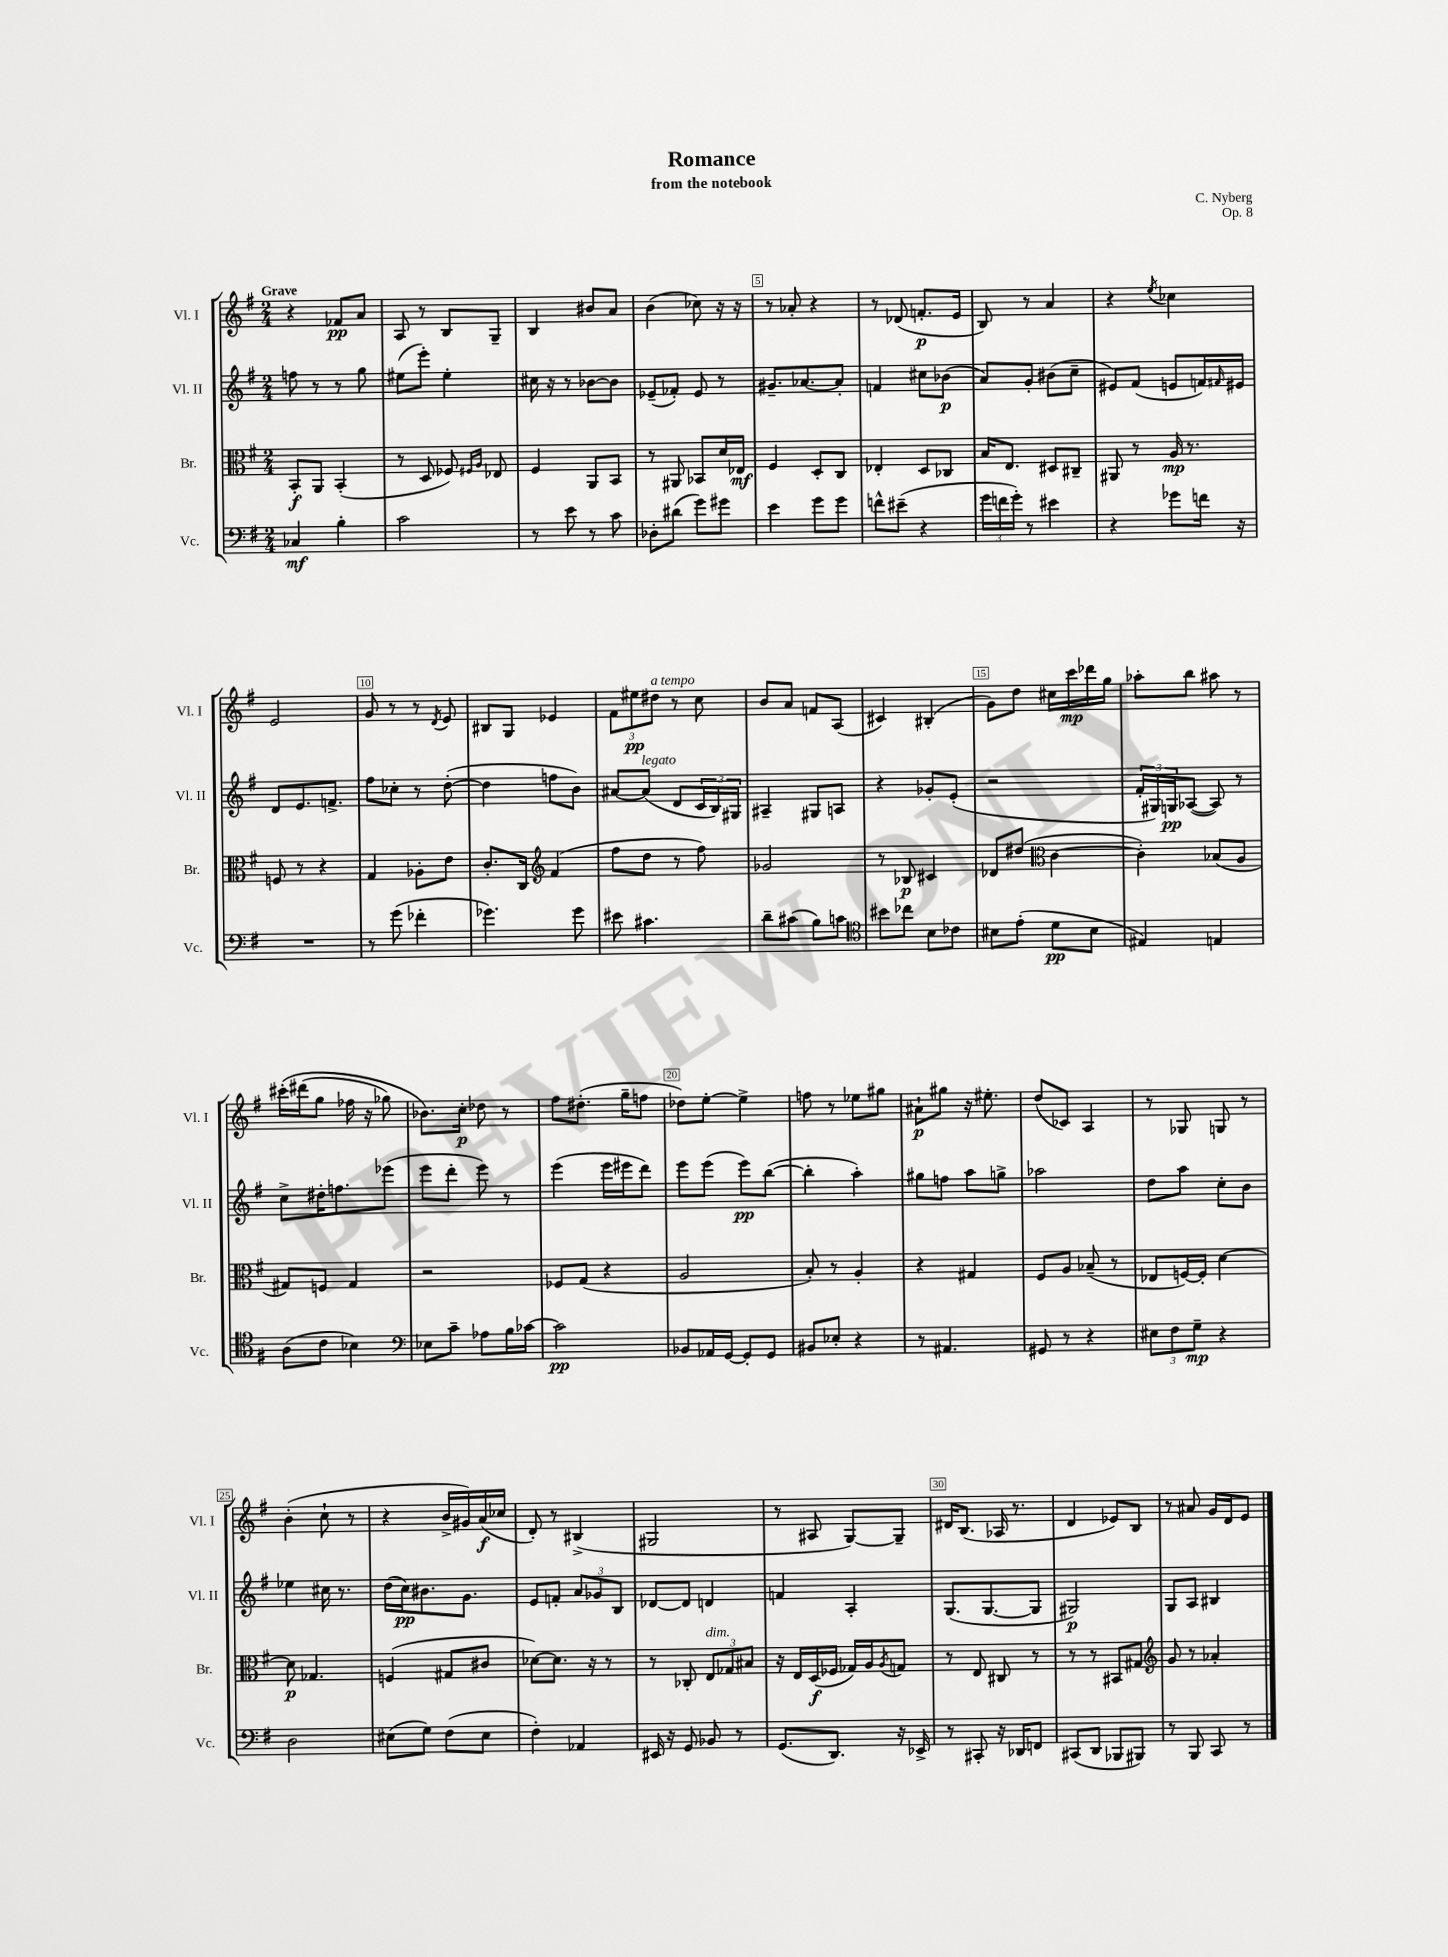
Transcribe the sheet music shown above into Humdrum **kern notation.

**kern	**kern	**kern	**kern
*staff4	*staff3	*staff2	*staff1
*clefF4	*clefC3	*clefG2	*clefG2
*k[f#]	*k[f#]	*k[f#]	*k[f#]
*M2/4	*M2/4	*M2/4	*M2/4
4C-	8BB'	8ff	4r
.	8AA	8r	.
4B'	(4BB'	8r	8f-
.	.	8gg	8a
=	=	=	=
2c	8r	(8ee#	8A
.	8D	8eee')	8r
.	8F-)	4ee#'	8B
.	16qqF#	.	.
.	16qqA	.	.
.	8E-	.	8G~
=	=	=	=
8r	4F#	16cc#	4B
.	.	16r	.
8e	.	8r	.
8r	8AA	[8b-	8b#
8c	8BB	8b-]	8a
=	=	=	=
8D-'	8r	(8e-~	(4b
(8d#	8AA#	8f-')	.
8g)	8BB-	8e-	8cc-)
8g#	16d	8r	16r
.	16E-	.	16r
=	=	=	=
4e	4F#	8.g#~	8r
.	.	.	8a-'
.	.	[8.a-	.
8g	8D'	.	4r
8g	8C	8a-']	.
=	=	=	=
8f^^	4E-'	4f	8r
(8e#~	.	.	(8d-
4r	8D	8cc#	8.f'
.	8C-	(8b-	.
.	.	.	16e
=	=	=	=
24g	16B	8a)	8B)
24f	.	.	.
.	8.E	.	.
24g')	.	.	.
8r	.	8g'	8r
4e#	8D#	(8b#	4a
.	8C#~	8cc~	.
=	=	=	=
4r	8AA#	8e#)	4r
.	8r	(8f#	.
.	.	.	8qee
8g-	16A	8e	4cc-
.	8.r	.	.
16f	.	16f)	.
.	.	16qqf#	.
16r	.	16e#	.
=	=	=	=
2r	8F	8d	2e
.	8r	8.e	.
.	4r	.	.
.	.	8.f^	.
=	=	=	=
8r	4G	8ff#	8g
(8g	.	8cc-'	8r
4f-'	8A-'	8r	8r
.	.	.	8qd
.	8e	([8dd'	8e
=	=	=	=
4.g-)	8.c'	4dd]	8B#
.	.	.	8G
.	16C	.	.
*	*clefG2	*	*
.	(4f#	8ff	4e-
8g-	.	8b)	.
=	=	=	=
8e#	8ff#	[8a#	12f#
.	.	.	12ee#
4.c#	8dd	(8a#]	.
.	.	.	12dd#
.	8r	8d	8r
.	8ff#)	24c	8cc
.	.	24B)	.
.	.	24G#	.
=	=	=	=
8d~	2g-	4A#~	8b
(8c#	.	.	8a
8B)	.	8G#	8f
8c	.	8A	(8A
=	=	=	=
*clefC4	*	*	*
8b#	8r	4r	4c#)
8cc-	8B-	.	.
8B	4c#	8g-'	(4B#'
8c-	.	(8e'	.
=	=	=	=
8B#	8d-	2r	8g)
(8e'	(8dd#	.	8dd
*	*clefC3	*	*
8d	[4c	.	16cc#
.	.	.	16ccc
8B#	.	.	16ddd-
.	.	.	16gg
=	=	=	=
4E#)	4c'])	24f#'	8aa-'
.	.	24G#)	.
.	.	24G	.
.	.	([8A-	8bb
4E	(8B-	8A-])	8aa#
.	8A	8r	8r
=	=	=	=
(8A	8G#)	8cc^	&(16ccc#'
.	.	.	(16ddd#
8c	8F	16dd#'	8gg
.	.	8.ff	.
4B-)	4G#	.	16ff-
.	.	.	16r
.	.	(8eee-	8gg-)
=	=	=	=
*clefF4	*	*	*
8E-	2r	8eee	8.b-&)
8c~	.	8ddd'	.
.	.	.	16cc'
8A-	.	8eee)	8dd-
16B	.	8r	8r
[16c-	.	.	.
=	=	=	=
2c-]	8F-	(4eee	8ff#
.	(8G	.	(8.dd#'
.	4r	16eee	.
.	.	16eee#	16gg~
.	.	8ddd)	8ff
=	=	=	=
8BB-	2A	8eee	8dd-)
16AA-	.	(8eee	[8ee'
[16GG	.	.	.
8GG']	.	8eee)	4ee^]
8GG	.	([8bb	.
=	=	=	=
8BB#	8B')	4bb']	8ff
8E-'	8r	.	8r
4r	4A'	4aa')	8ee-
.	.	.	8gg#
=	=	=	=
8r	4r	8gg#	8a#`
4.AA#	.	8ff	8gg#
.	4G#	8aa	16r
.	.	.	8.ee#'
.	.	8gg^	.
=	=	=	=
8GG#	8F#	2aa-	(8dd
8r	8A	.	8c-)
4r	(8B-~	.	4A
.	8r	.	.
=	=	=	=
12E#	8E-	8dd	8r
12F#	.	.	.
.	[16F)	8aa	8G-
12G~	.	.	.
.	16F']	.	.
4r	[4d	8cc'	8G
.	.	8b	8r
=	=	=	=
2D	8d]	4ee-	(4b'
.	4.G-	.	.
.	.	16cc#	8cc`
.	.	8.r	.
.	.	.	8r
=	=	=	=
(8E#	(4F	(16dd	4r
.	.	16cc)	.
8G)	.	8.b#	.
(8F#	8G#	.	16b^
.	.	8.g	16g#)
8E#	8c#	.	(16a
.	.	.	16cc-
=	=	=	=
4F#')	[8d-)	8e	8d')
.	8.d-]	8f'	8r
4AA-	.	12a	(4B#^
.	16r	.	.
.	.	12g-	.
.	8r	.	.
.	.	12B	.
=	=	=	=
16EE#	8r	[8d-	2G#
16r	.	.	.
8GG	8C-'	8d-]	.
8BB-	12E	4d	.
.	12G-	.	.
8r	.	.	.
.	12B#	.	.
=	=	=	=
(8.GG	16r	4f	8r
.	16E	.	.
.	(16D	.	8A#
8.DD)	16F-	.	.
.	16G-)	4A'	[8G)
.	16A	.	.
.	8qA	.	.
16r	8G	.	8G~]
16EE-^	.	.	.
=	=	=	=
8r	8r	(8.G	16d#
.	.	.	(8.B
8CC#'	8E	.	.
.	.	[8.G	.
16r	8C#	.	16A-
16DD-	.	.	8.r
8FF	8r	8G]	.
=	=	=	=
(8CC#	8r	2G#)	4d
8DD	8r	.	.
8BBB-	8BB#	.	8e-)
8BBB#)	8G#	.	8B
=	=	=	=
*	*clefG2	*	*
8r	8g	8G	8r
8BBB	8r	8A	8a#
8CC	4a-'	4B#	16g
.	.	.	16d
8r	.	.	8e
==	==	==	==
*-	*-	*-	*-
